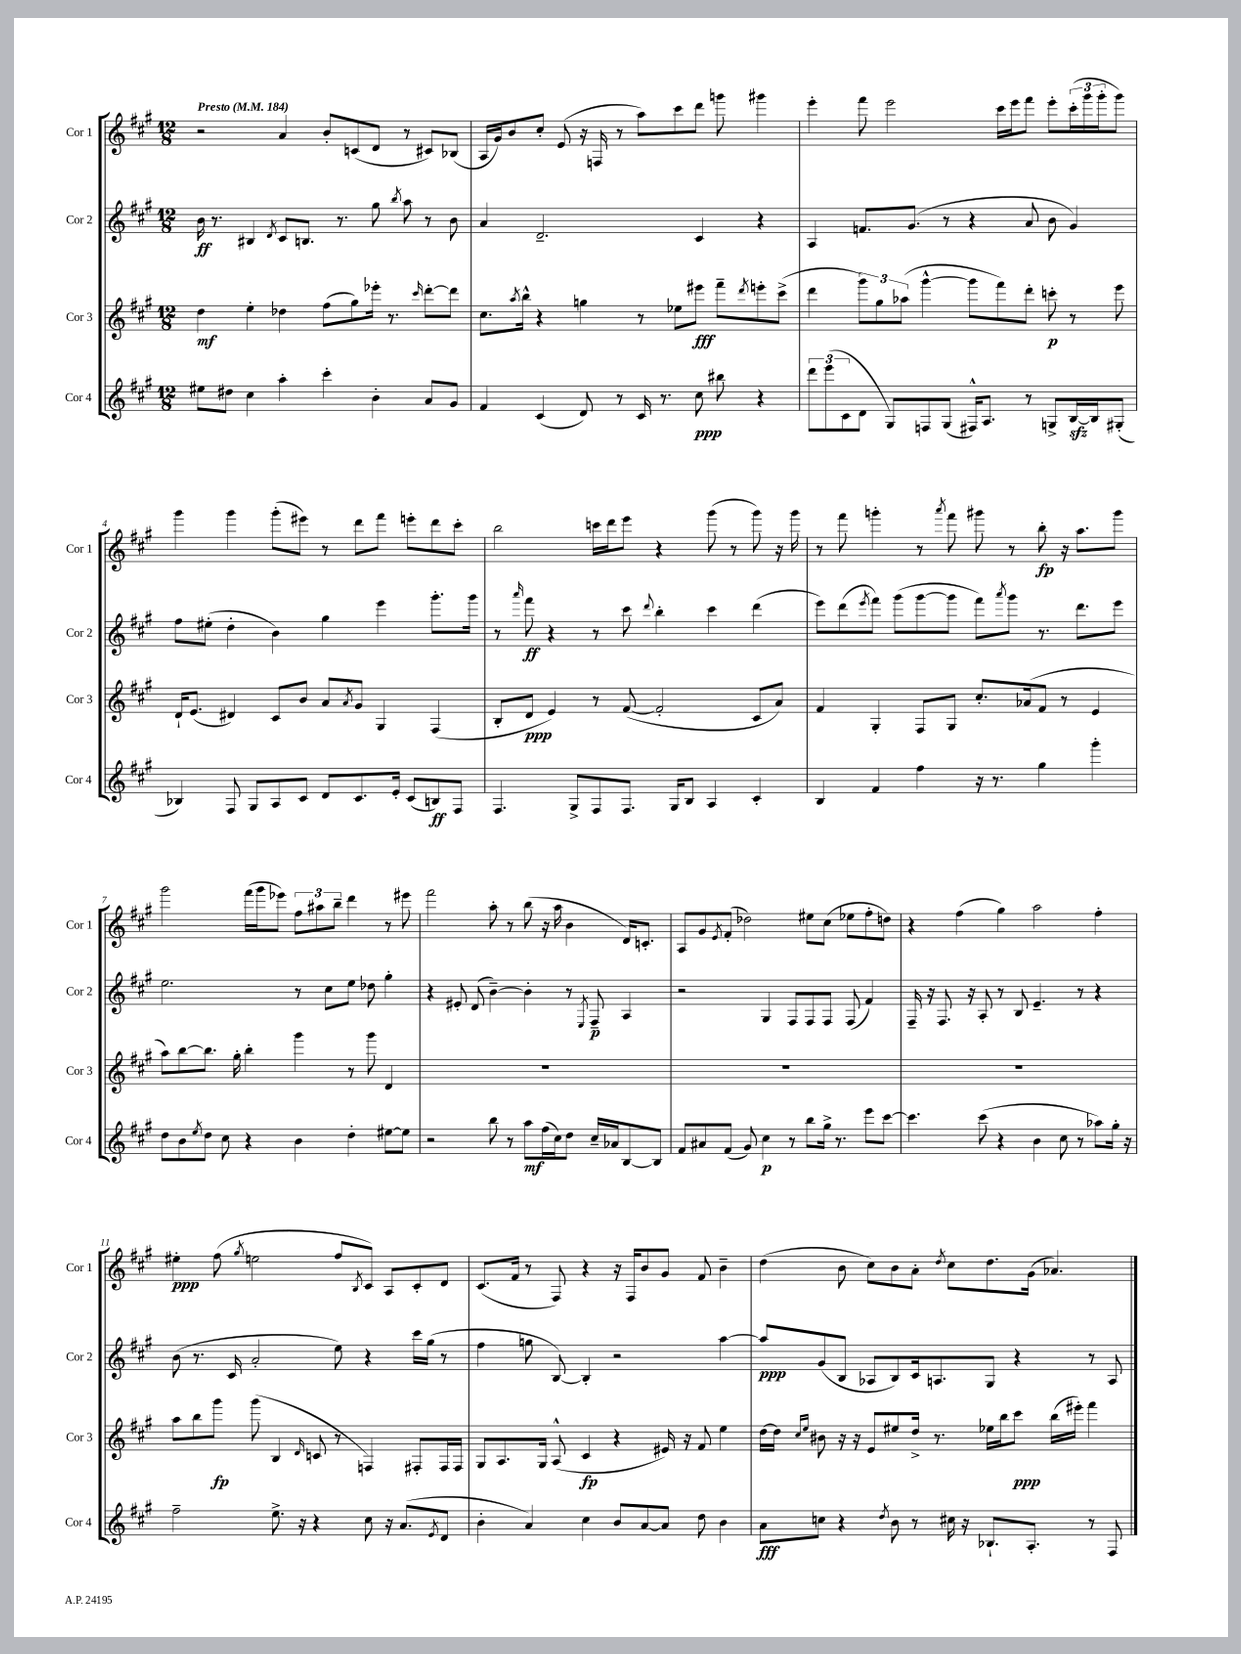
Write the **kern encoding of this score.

**kern	**kern	**kern	**kern
*staff4	*staff3	*staff2	*staff1
*clefG2	*clefG2	*clefG2	*clefG2
*k[f#c#g#]	*k[f#c#g#]	*k[f#c#g#]	*k[f#c#g#]
*M12/8	*M12/8	*M12/8	*M12/8
*MM184	*MM184	*MM184	*MM184
8ee#	4dd	16b	2r
.	.	8.r	.
8dd#	.	.	.
4cc#	4ee'	4B#	.
.	.	8qd	.
4aa'	4dd-	8c#	4a
.	.	8.B	.
4ccc#'	(8ff#	.	8b'
.	.	8.r	.
.	8gg#)	.	(8c
4b'	16eee-'	8gg#	8d
.	8.r	.	.
.	.	8qbb	.
.	.	8aa	8r
.	16qqccc#	.	.
8a	[8ddd'	8r	8c#)
8g#	8ddd]	8b	(8B-
=	=	=	=
4f#	8.cc#	4a	16A
.	.	.	16g#)
.	.	.	8b
.	8qaa	.	.
.	16bb^^	.	.
(4c#	4r	2.d~	8cc#'
.	.	.	(8e
8d)	4gg	.	16r
.	.	.	16F
8r	.	.	8r
16c#	8r	.	8aa)
8.r	.	.	.
.	8ee-	.	8ccc#
8cc#	8eee#	4c#	8ddd
8bb#	8fff#~	.	8ggg
.	8qddd	.	.
4r	8eee'	4r	4ggg#
.	(8ccc#^	.	.
=	=	=	=
12ddd	4ddd	4A	4eee'
(12eee	.	.	.
12c#	.	.	.
8d	12ggg#)	8.f	8fff#
.	12gg#	.	.
8G#)	.	.	2eee
.	(12aa-	.	.
.	.	(8.g#	.
8F	[4ggg#^^	.	.
(8G#	.	8r	.
16F#^^)	8ggg#]	4r	.
8.A	.	.	.
.	8fff#)	.	16ccc#
.	.	.	16eee
8r	8ddd'	8a	8fff#
8G^	8ccc'	8b	8eee'
[16B	8r	4g#)	(24ccc#'
.	.	.	24ggg#
16B]	.	.	.
.	.	.	24ggg#'
(8G#'	8eee	.	8ggg#)
=	=	=	=
4B-)	16d`	8ff#	4ggg#
.	(8.e	.	.
.	.	(8ee#'	.
8F#	4d#)	4dd'	4ggg#
8G#	.	.	.
8A	8c#	4b)	(8ggg#'
8c#	8b	.	8eee#)
8d	8a	4gg#	8r
.	8qa	.	.
8.c#	8g#	.	8ddd
.	4G#	4eee	8fff#
16e'	.	.	.
(8c#	.	.	8eee'
8B)	(4F#	8.ggg#'	8ddd
8F#	.	.	8ccc#'
.	.	16ggg#	.
=	=	=	=
4.F#	8B'	8r	2bb
.	.	16qqaaa	.
.	8d	8fff#	.
.	4e)	4r	.
8G#^	.	.	.
8F#	8r	8r	16ccc
.	.	.	16ddd
8.F#	([8f#	8ccc#	8eee
.	.	8qqddd	.
.	2f#']	4bb'	4r
16G#	.	.	.
8B	.	.	.
4A	.	4ccc#	(8ggg#
.	.	.	8r
4c#'	8c#	(4ddd	8ggg#)
.	8a)	.	16r
.	.	.	16ggg#
=	=	=	=
4B	4f#	8eee)	8r
.	.	(8ddd	8fff#
.	.	8qeee	.
4f#	4G#'	8fff#)	4ggg'
.	.	(8ggg#	.
4ff#	8F#	[8ggg#	8r
.	.	.	8qaaa
.	8G#	8ggg#]	8fff#
16r	8.cc#'	8fff#)	8ggg#
8.r	.	.	.
.	.	8qaaa	.
.	.	8ggg#	8r
.	(16a-	.	.
4gg#	8f#	8.r	8bb'
.	8r	.	16r
.	.	8.ddd	8.aa
4ggg#'	4e	.	.
.	.	8eee	8ggg#
=	=	=	=
8dd	8aa)	2.ee	2ggg#
8b	[8bb	.	.
8qee	.	.	.
8dd	8.bb]	.	.
8cc#	.	.	.
.	16gg#'	.	.
4r	4bb'	.	(16fff#
.	.	.	16ggg#
.	.	.	8eee-)
4b	4ggg#	8r	12ff#
.	.	.	12aa#
.	.	8cc#	.
.	.	.	12bb~
4dd'	8r	8ee	4ddd
.	8ggg#	8dd-	.
[8ee#	4d	4gg#'	8r
8ee#]	.	.	8eee#
=	=	=	=
2r	1.r	4r	2fff#
.	.	8e#'	.
.	.	(8d	.
8bb	.	[4b~)	8aa'
8r	.	.	8r
8aa	.	4b']	(8bb
(16ff#	.	.	16r
16cc#)	.	.	16aa
8dd	.	8r	4b
.	.	8qE	.
16cc#~	.	8F#~	.
16a-	.	.	.
[8B	.	4A	16d)
.	.	.	8.c'
8B]	.	.	.
=	=	=	=
8f#	1.r	2r	8A
8a#	.	.	8g#
.	.	.	8qe
(8f#	.	.	(8f#'
8g#)	.	.	2dd-)
4cc#	.	4G#	.
8r	.	8F#	.
8bb	.	8F#	8ee#
16gg#^	.	8F#	(8cc#
8.r	.	.	.
.	.	(8F#	8ee-
8eee	.	4f#)	8ff#'
[8ccc#	.	.	8dd)
=	=	=	=
4.ccc#]	1.r	16F#~	4r
.	.	16r	.
.	.	8.F#	.
.	.	.	(4ff#
.	.	16r	.
(8ccc#	.	8A'	.
4r	.	8r	4gg#)
.	.	8B	.
4b	.	4.e~	2aa
8cc#	.	.	.
8r	.	8r	.
8aa-)	.	4r	4ff#'
16gg#'	.	.	.
16r	.	.	.
=	=	=	=
2ff#~	8aa	(8b	4ee#'
.	8bb	8.r	.
.	8ggg#	.	(8ff#
.	.	16c#	.
.	.	.	8qgg#
.	(8ggg#	2a'	2ee
8.ee^	4B	.	.
16r	.	.	.
.	16qqd	.	.
4r	8c	.	.
.	8r	8ee)	8ff#
.	.	.	8qB
8cc#	4F)	4r	8c#)
16r	.	.	8A
(8.a	.	.	.
.	8F#'	16ccc#	8c#'
.	.	(16gg#	.
8qe	.	.	.
8d	16F#	8r	8d
.	16F#	.	.
=	=	=	=
4b'	8G#	4ff#	(8.c#
.	8.A	.	.
.	.	.	16f#
4a)	.	8gg	8r
.	16G#	.	.
.	(8A^^	[8B)	8F#)
4cc#	4c#	4B']	4r
8b	4r	2r	16r
.	.	.	16F#
[8a	.	.	8b
8a]	16e#)	.	8g#
.	16r	.	.
8dd	8f#	.	8f#
4b	4ee	[4aa	4b~
=	=	=	=
8a	[16dd	8aa]	(4dd
.	16dd]	.	.
.	16qqcc#	.	.
.	16qqee	.	.
8cc	8b#	(8g#	.
4r	16r	8B	8b
.	16r	.	.
.	8e	8A-	8cc#)
8qdd	.	.	.
8b	8ee#	8B)	8b
8r	16dd^	16c#	8a'
.	8.r	8.A	.
.	.	.	8qdd
16cc#	.	.	8cc#
16r	.	.	.
8.B-`	16ee-	8G#	8.dd
.	16bb	.	.
.	8ccc#	4r	.
8.A'	.	.	(16g#
.	(16bb	.	4.a-)
.	16eee#')	.	.
8r	4fff#	8r	.
8F#	.	8A	.
==	==	==	==
*-	*-	*-	*-
